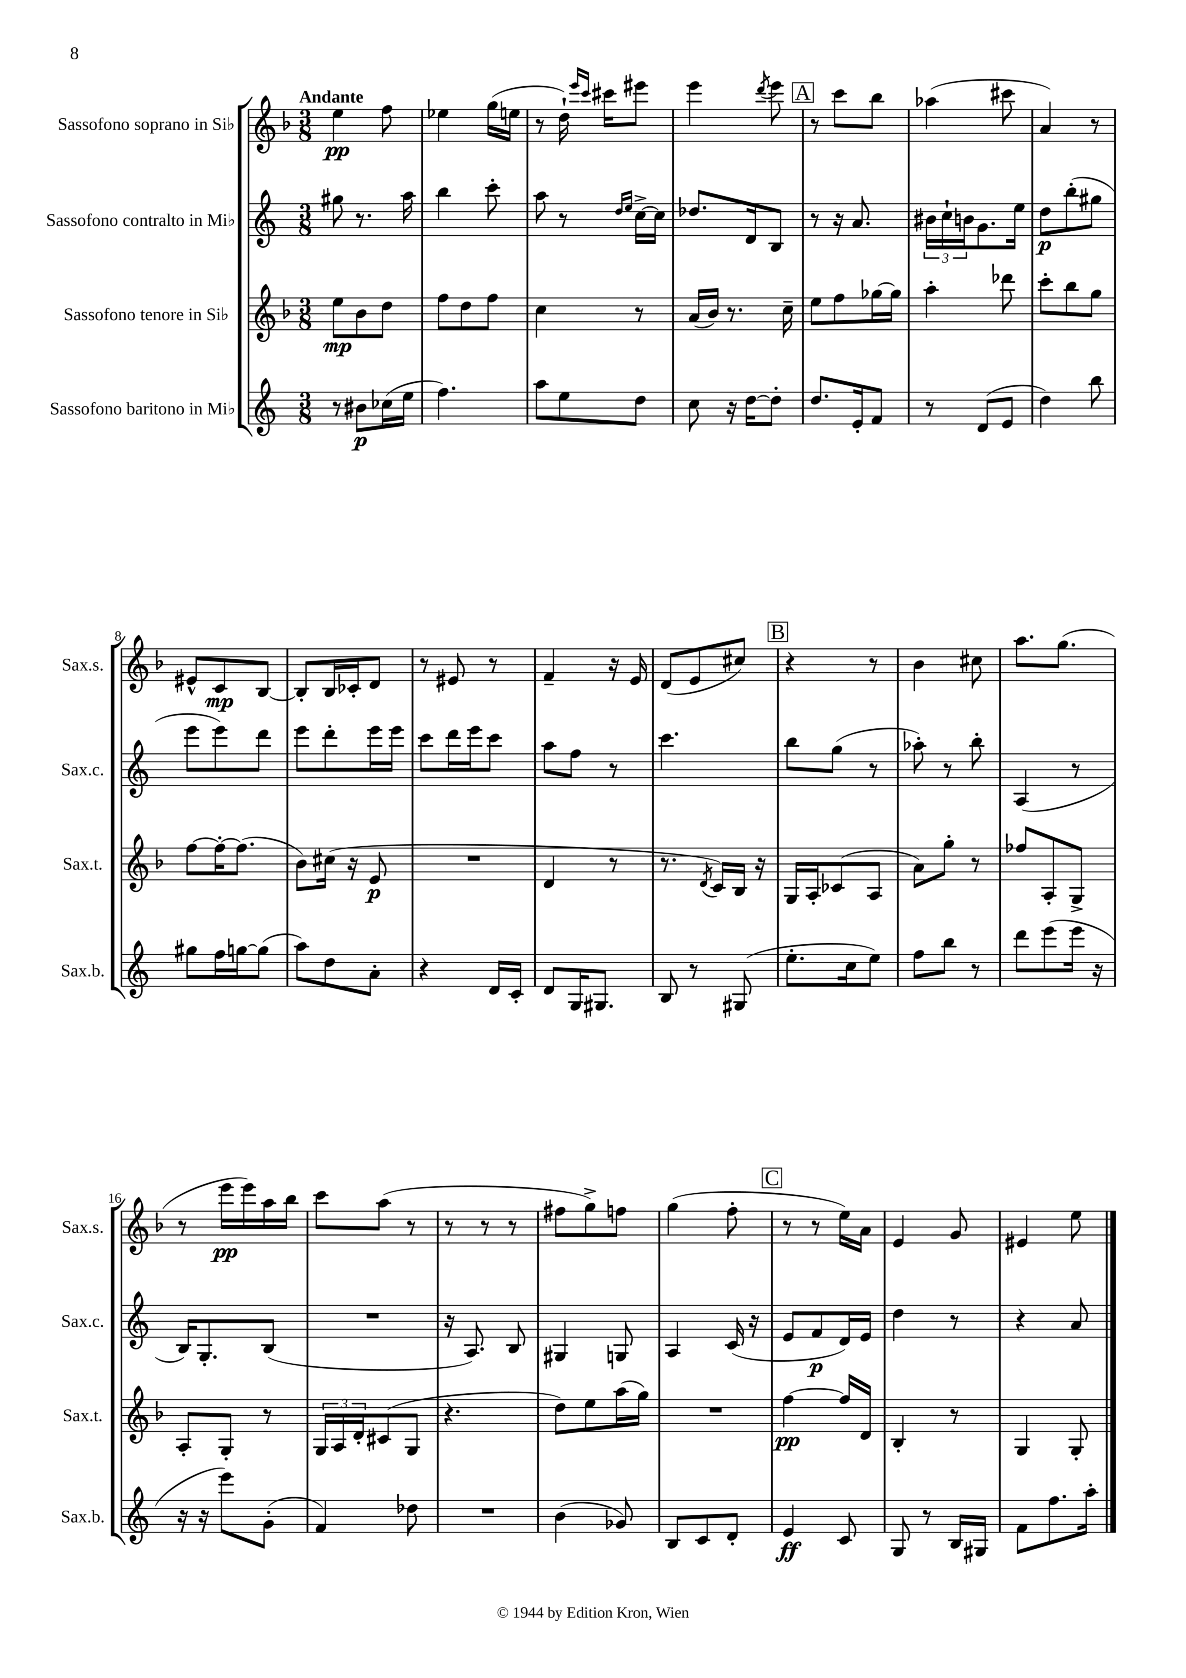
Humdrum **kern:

**kern	**kern	**kern	**kern
*staff4	*staff3	*staff2	*staff1
*clefG2	*clefG2	*clefG2	*clefG2
*k[]	*k[b-]	*k[]	*k[b-]
*M3/8	*M3/8	*M3/8	*M3/8
8r	8ee	8gg#	4ee
8b#	8b-	8.r	.
(16cc-	8dd	.	8ff
16ee	.	16aa	.
=	=	=	=
4.ff)	8ff	4bb	4ee-
.	8dd	.	.
.	8ff	8ccc'	(16gg
.	.	.	16ee
=	=	=	=
8aa	4cc	8aa	8r
8ee	.	8r	16dd`)
.	.	.	16qqeee
.	.	.	16qqccc
.	.	.	16ccc#
.	.	16qqdd	.
.	.	16qqee	.
8dd	8r	[16cc^	8eee#
.	.	16cc]	.
=	=	=	=
8cc	(16a	8.dd-	4eee
.	16b-)	.	.
16r	8.r	.	.
[16dd	.	16d	.
.	.	.	8qddd
8dd']	.	8B	8eee
.	16cc~	.	.
=	=	=	=
8.dd	8ee	8r	8r
.	8ff	16r	8ccc
16e'	.	8.a	.
8f	[16gg-	.	8bb-
.	16gg-]	.	.
=	=	=	=
8r	4aa'	24b#	(4aa-
.	.	24cc`	.
.	.	24b	.
(8d	.	8.g	.
8e	8ddd-	.	8ccc#
.	.	16ee	.
=	=	=	=
4dd)	8ccc'	8dd	4a)
.	8bb-	(8bb'	.
8bb	8gg	8gg#	8r
=	=	=	=
8gg#	[8ff	8eee	8e#^^
16ff	16ff'_	8eee)	8c
[16gg	(8.ff]	.	.
(8gg]	.	8ddd	[8B-
=	=	=	=
8aa)	8b-)	8eee	8B-']
8dd	(16cc#	8ddd'	16B-
.	16r	.	16c-'
8a'	8e	16eee	8d
.	.	16eee	.
=	=	=	=
4r	4.r	8ccc	8r
.	.	16ddd	8e#
.	.	16eee	.
16d	.	8ccc	8r
16c'	.	.	.
=	=	=	=
8d	4d	8aa	4f~
16G	.	8ff	.
8.G#	.	.	.
.	8r	8r	16r
.	.	.	16e
=	=	=	=
8B	8.r	4.ccc	(8d
8r	.	.	8e
.	8qd	.	.
.	16c)	.	.
(8G#	16B-	.	8cc#)
.	16r	.	.
=	=	=	=
8.ee'	16G	8bb	4r
.	16A'	.	.
.	(8c-	(8gg	.
16cc	.	.	.
8ee)	8A	8r	8r
=	=	=	=
8ff	8a)	8aa-')	4b-
8bb	8gg'	8r	.
8r	8r	8bb'	8cc#
=	=	=	=
8ddd	8ff-	(4A	8.aa
(8eee	8A'	.	.
.	.	.	(8.gg
16eee	8G^	8r	.
16r	.	.	.
=	=	=	=
16r	8A'	16B)	8r
16r	.	8.G'	.
8eee)	8G'	.	16eee
.	.	.	16eee)
(8g'	8r	(8B	16aa
.	.	.	16bb-
=	=	=	=
4f)	24G	4.r	8ccc
.	24A	.	.
.	24d'	.	.
.	(8c#	.	(8aa
8dd-	8G	.	8r
=	=	=	=
4.r	4.r	16r	8r
.	.	8.A)	.
.	.	.	8r
.	.	8B	8r
=	=	=	=
(4b	8dd)	4G#	8ff#
.	8ee	.	8gg^)
8g-)	(16aa	8G	8ff
.	16gg)	.	.
=	=	=	=
8B	4.r	4A	(4gg
8c	.	.	.
8d'	.	(16c	8ff'
.	.	16r	.
=	=	=	=
4e	[4ff	8e	8r
.	.	8f	8r
8c	16ff]	16d)	16ee)
.	16d	16e	16a
=	=	=	=
8G	4B-'	4dd	4e
8r	.	.	.
16B	8r	8r	8g
16G#	.	.	.
=	=	=	=
8f	4G	4r	4e#
8.ff	.	.	.
.	8G'	8a	8ee
16aa'	.	.	.
==	==	==	==
*-	*-	*-	*-
